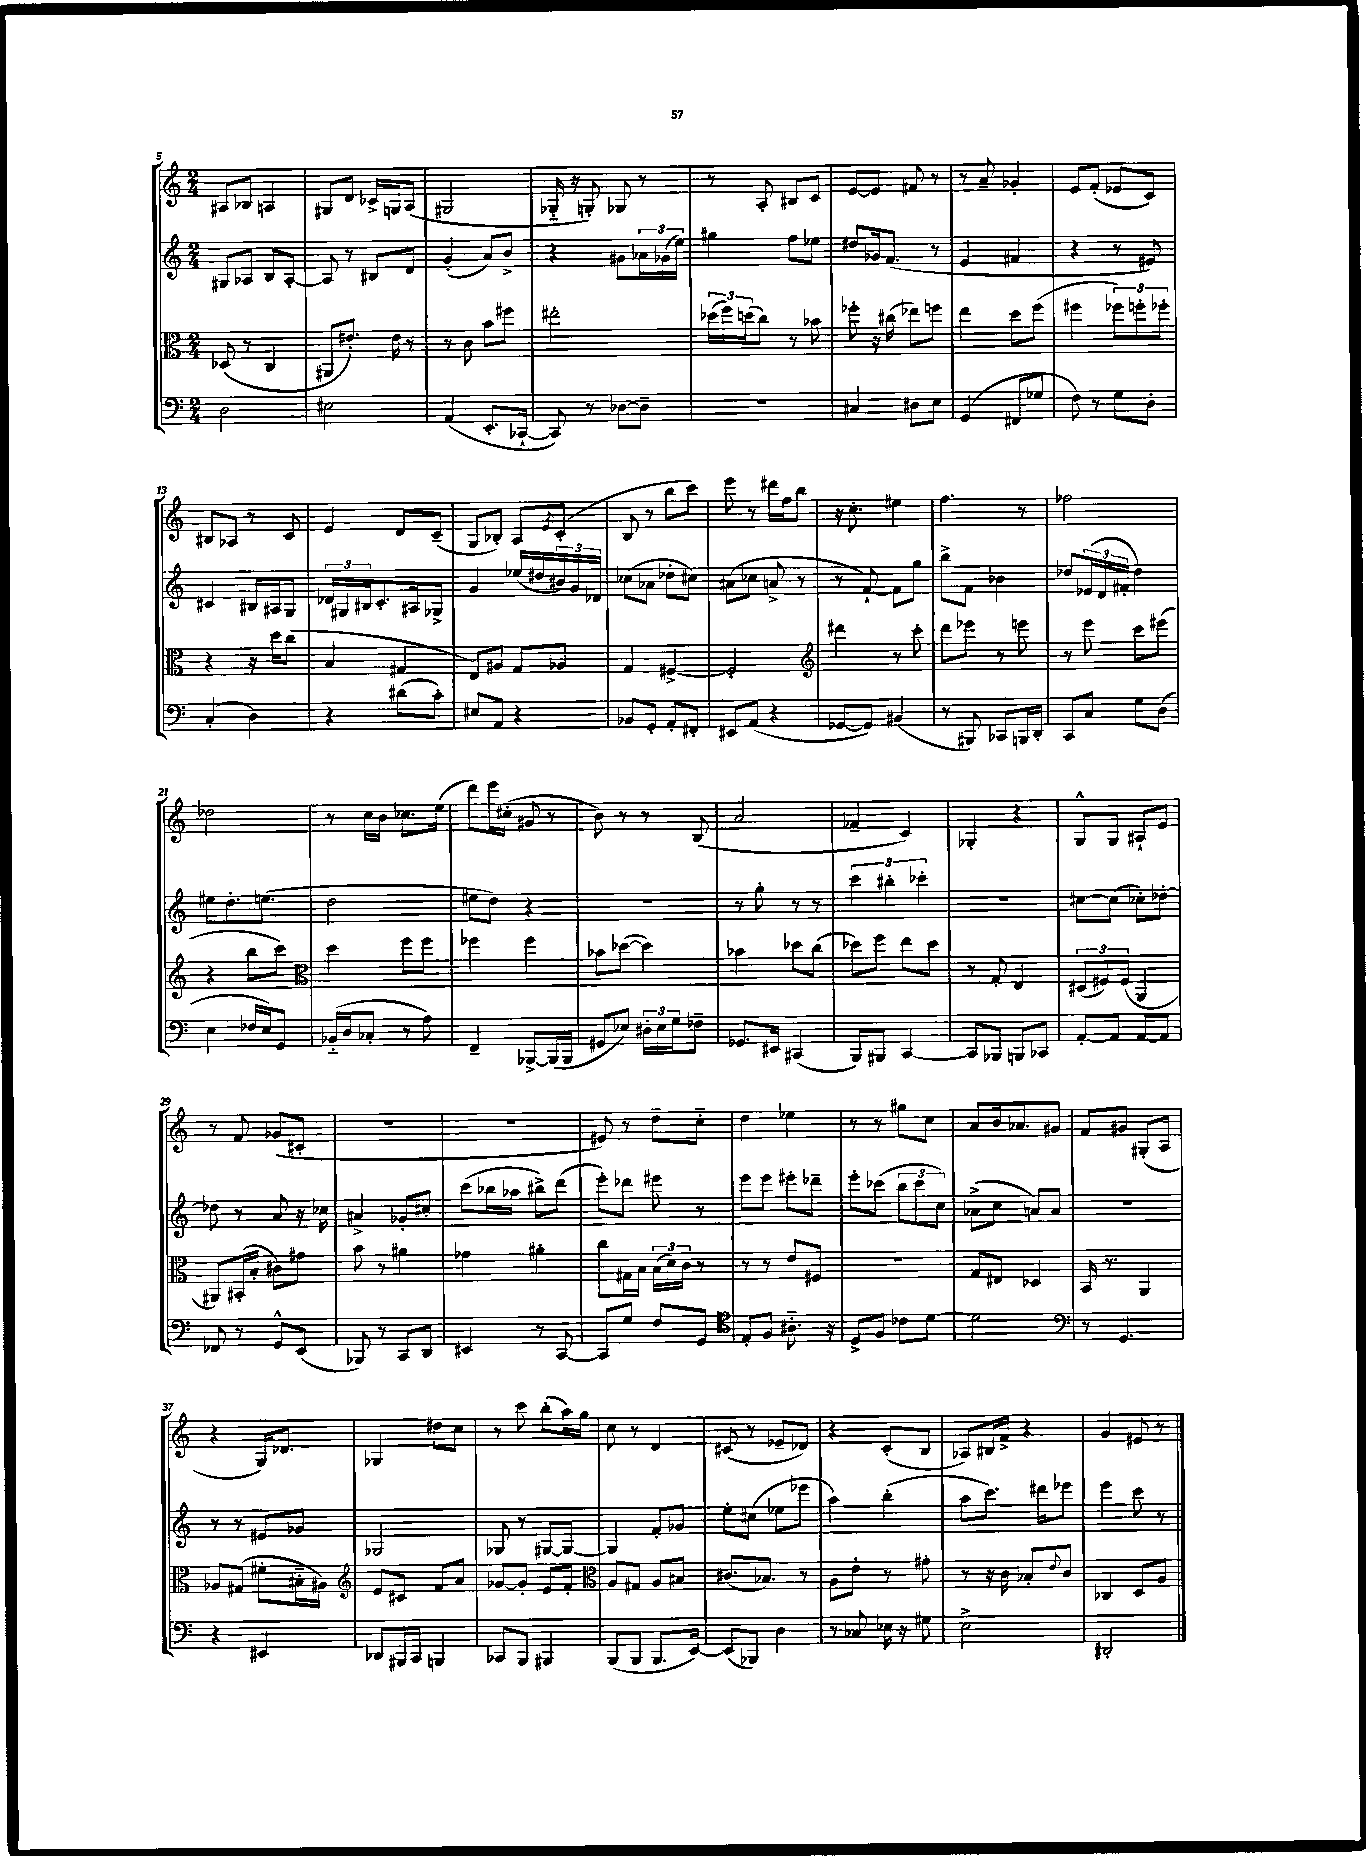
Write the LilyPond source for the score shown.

<<
\new StaffGroup <<
\new Staff = "s0" {
    \clef treble \key c \major \numericTimeSignature \time 2/4
    ais8 bes8 a4 |
    gis8 d'8 ces'16-> g16 a8( |
    gis2 |
    ges16-_ r16 g8-.) ges8 r8 |
    r8 a8-. bis8 c'8 |
    e'8~ e'8 fis'8 r8 |
    r8 a'8-- ges'4-. |
    e'8 f'8-.( ees'8 c'8) |
    bis8 aes8 r8 c'8 |
    e'4 d'8 c'8--( |
    g8 bes8-.) a8 \acciaccatura { e'8 } c'8-.( |
    b8 r8 b''8 c'''8) |
    e'''8 r8 dis'''16 f''16 b''8 |
    r16 c''8.-. eis''4 |
    f''4. r8 |
    fes''2 |
    des''2 |
    r8 c''16 b'16 ces''8. e''16( |
    d'''8) e'''16 cis''16-.( gis'8 r8 |
    b'8) r8 r8 b8( |
    a'2 |
    fes'4-- c'4) |
    ges4-. r4 |
    g8-^ g8 ais8-! e'8 |
    r8 f'8 ges'8( cis'8-. |
    r2 |
    R2 |
    eis'8) r8 d''8-- c''8-_ |
    d''4 ees''4 |
    r8 r8 gis''8 c''8 |
    a'8 b'16 aes'8. gis'8 |
    f'8 gis'8 gis8-.( a8 |
    r4 g16) des'8. |
    ges4 dis''8 c''8 |
    r8 c'''8 b''8-.( a''16) g''16 |
    c''8 r8 d'4 |
    cis'8( r8 ees'8-- des'8) |
    r4 c'8-.( b8 |
    aes8) bis16 f'16-> r4 |
    g'4 eis'8 r8 \bar "|." |
}
\new Staff = "s1" {
    \clef treble \key c \major \numericTimeSignature \time 2/4
    gis8 aes8 b8 aes8~-. |
    aes8 r8 bis8 d'8 |
    g'4-.( a'8) b'8-> |
    r4 gis'8 \tuplet 3/2 { aes'16 ges'16( e''16) } |
    gis''4 f''8 ees''8 |
    dis''8 ges'16 f'8.( r8 |
    e'4 fis'4 |
    r4 r8 eis'8) |
    cis'4 bis16 ais16 g8 |
    \tuplet 3/2 { des'16 gis16 bis16 } c'8.-. ais16 ges8-> |
    g'4 ees''16( dis''16 \tuplet 3/2 { bis'16) g'16 des'16 } |
    ces''8( aes'8 des''8-. cis''8) |
    ais'8( ces''8 a'8-> r8 |
    r8 f'8~-!) f'8 g''8 |
    b''8-> f'8 bes'4 |
    des''8 \tuplet 3/2 { ees'16( d'16 fis'16-. } des''4) |
    eis''8 d''8.-. e''8.( |
    d''2 |
    eis''8 d''8) r4 |
    R2 |
    r8 g''8-. r8 r8 |
    \tuplet 3/2 { c'''4 bis''4-. ces'''4-. } |
    r2 |
    cis''8~ cis''8( ces''8-.) des''8~-. |
    des''8 r8 a'8 r16 ces''16 |
    ais'4-> ges'8-. cis''8-. |
    c'''8( bes''16 aes''16 bis''8->) d'''8( |
    e'''8-.) des'''8 eis'''8 r8 |
    e'''8 e'''8 eis'''8-. des'''8-- |
    e'''8-. ces'''8( \tuplet 3/2 { b''8 ces'''8 c''8) } |
    aes'8->( c''8 a'8) a'8 |
    R2 |
    r8 r8 eis'8 ges'8 |
    ges2 |
    ges8 r8 gis8~ gis8~ |
    gis4 f'8-. ges'8 |
    e''8-. cis''8( ees''8 ees'''8 |
    a''4) b''4-.( |
    a''8 c'''8.) dis'''16 ees'''8 |
    e'''4 c'''8 r8 \bar "|." |
}
\new Staff = "s2" {
    \clef alto \key c \major \numericTimeSignature \time 2/4
    des8( r8 c4 |
    ais,8 eis'8.-.) eis'16 r8 |
    r8 c'8 b'8 fis''8 |
    eis''2-. |
    \tuplet 3/2 { des''16( f''16) d''16( } c''8) r8 bes'8 |
    fes''8-. r16 cis''16( ees''8) f''8 |
    e''4 d''8 f''8( |
    fis''4 \tuplet 3/2 { fes''8) f''8-. fes''8-. } |
    r4 r16 d''16 c''8( |
    b4 gis4 |
    e8) ais8 g8 aes8 |
    g4 fis4~-> |
    fis2-. |
    \clef treble dis'''4 r8 c'''8-. |
    d'''8 ees'''8 r8 e'''8 |
    r8 e'''8 c'''8 eis'''8( |
    r4 b''8 c'''8) |
    \clef alto d''4 f''8 f''8 |
    fes''4 fes''4 |
    bes'8 des''8~( des''4) |
    bes'4 des''8 c''8( |
    des''8) f''8 e''8 des''8 |
    r8 g8-. e4 |
    \tuplet 3/2 { dis8( fis8) fis8( } a,4 |
    ais,8) bis,16-.( b16-. cis'8) gis'8 |
    b'8 r8 ais'4 |
    ges'4 ais'4-. |
    c''8 gis16 b16 \tuplet 3/2 { b16( d'16) c'16 } r8 |
    r8 r8 e'8 fis8 |
    R2 |
    g8 eis8 des4 |
    b,16 r8. a,4 |
    aes8 gis8( fis'8-. bis16-_ ais16) |
    \clef treble e'8 cis'8 f'8 a'8 |
    ges'8~ ges'8-. e'8 f'8-. |
    \clef alto a8 gis8 a8 bis8 |
    cis'8.( bes8.) r8 |
    a8 e'8-. r8 gis'8-. |
    r8 r16 c'16 bes8-. \appoggiatura { e'8 } c'8 |
    ces4 d8 a8 \bar "|." |
}
\new Staff = "s3" {
    \clef bass \key c \major \numericTimeSignature \time 2/4
    d2 |
    eis2 |
    a,4( e,8.-. ces,16~-! |
    ces,8) r8 des8~ des8-- |
    r2 |
    cis4 dis8 e8 |
    g,4( fis,8 ges8 |
    f8) r8 g8 d8-. |
    c4-.( d4) |
    r4 dis'8( c'8-.) |
    eis8 a,8 r4 |
    bes,8 g,8-. a,8-. fis,8-. |
    eis,8 a,8( r4 |
    ges,8~ ges,8) bis,4( |
    r8 bis,,8) ces,8 b,,16 d,16-. |
    c,8 c8 g8 d8( |
    e4 fes16 e16) g,8 |
    bes,16-_( d16 ces8-. r8 a8) |
    f,4-- bes,,8~-> bes,,16( bes,,16 |
    gis,8 ees8) \tuplet 3/2 { dis16-. ees16 g16 } fes8-- |
    ges,8. eis,16 cis,4( |
    b,,8) bis,,8 c,4~ |
    c,8 bes,,8 b,,8 ces,8 |
    a,8~-. a,8 a,8~ a,8 |
    fes,8 r8 g,8-^ e,8( |
    bes,,8) r8 c,8 d,8 |
    eis,4 r8 c,8~ |
    c,8 g8 f8 g,8 |
    \clef tenor e8-. f8 ais8.-_ r16 |
    d8-> f8 ces'8 d'8~ |
    d'2 |
    \clef bass r8 g,4. |
    r4 eis,4 |
    des,8 bis,,16 c,16 b,,4 |
    ces,8 b,,8 bis,,4 |
    b,,8( b,,8 b,,8. e,16~) |
    e,8( bes,,8) d4 |
    r8 ces8 ees16 r16 gis8 |
    e2-> |
    dis,2-. \bar "|." |
}
>>
>>
\layout { \context { \Score currentBarNumber = #5 } }
